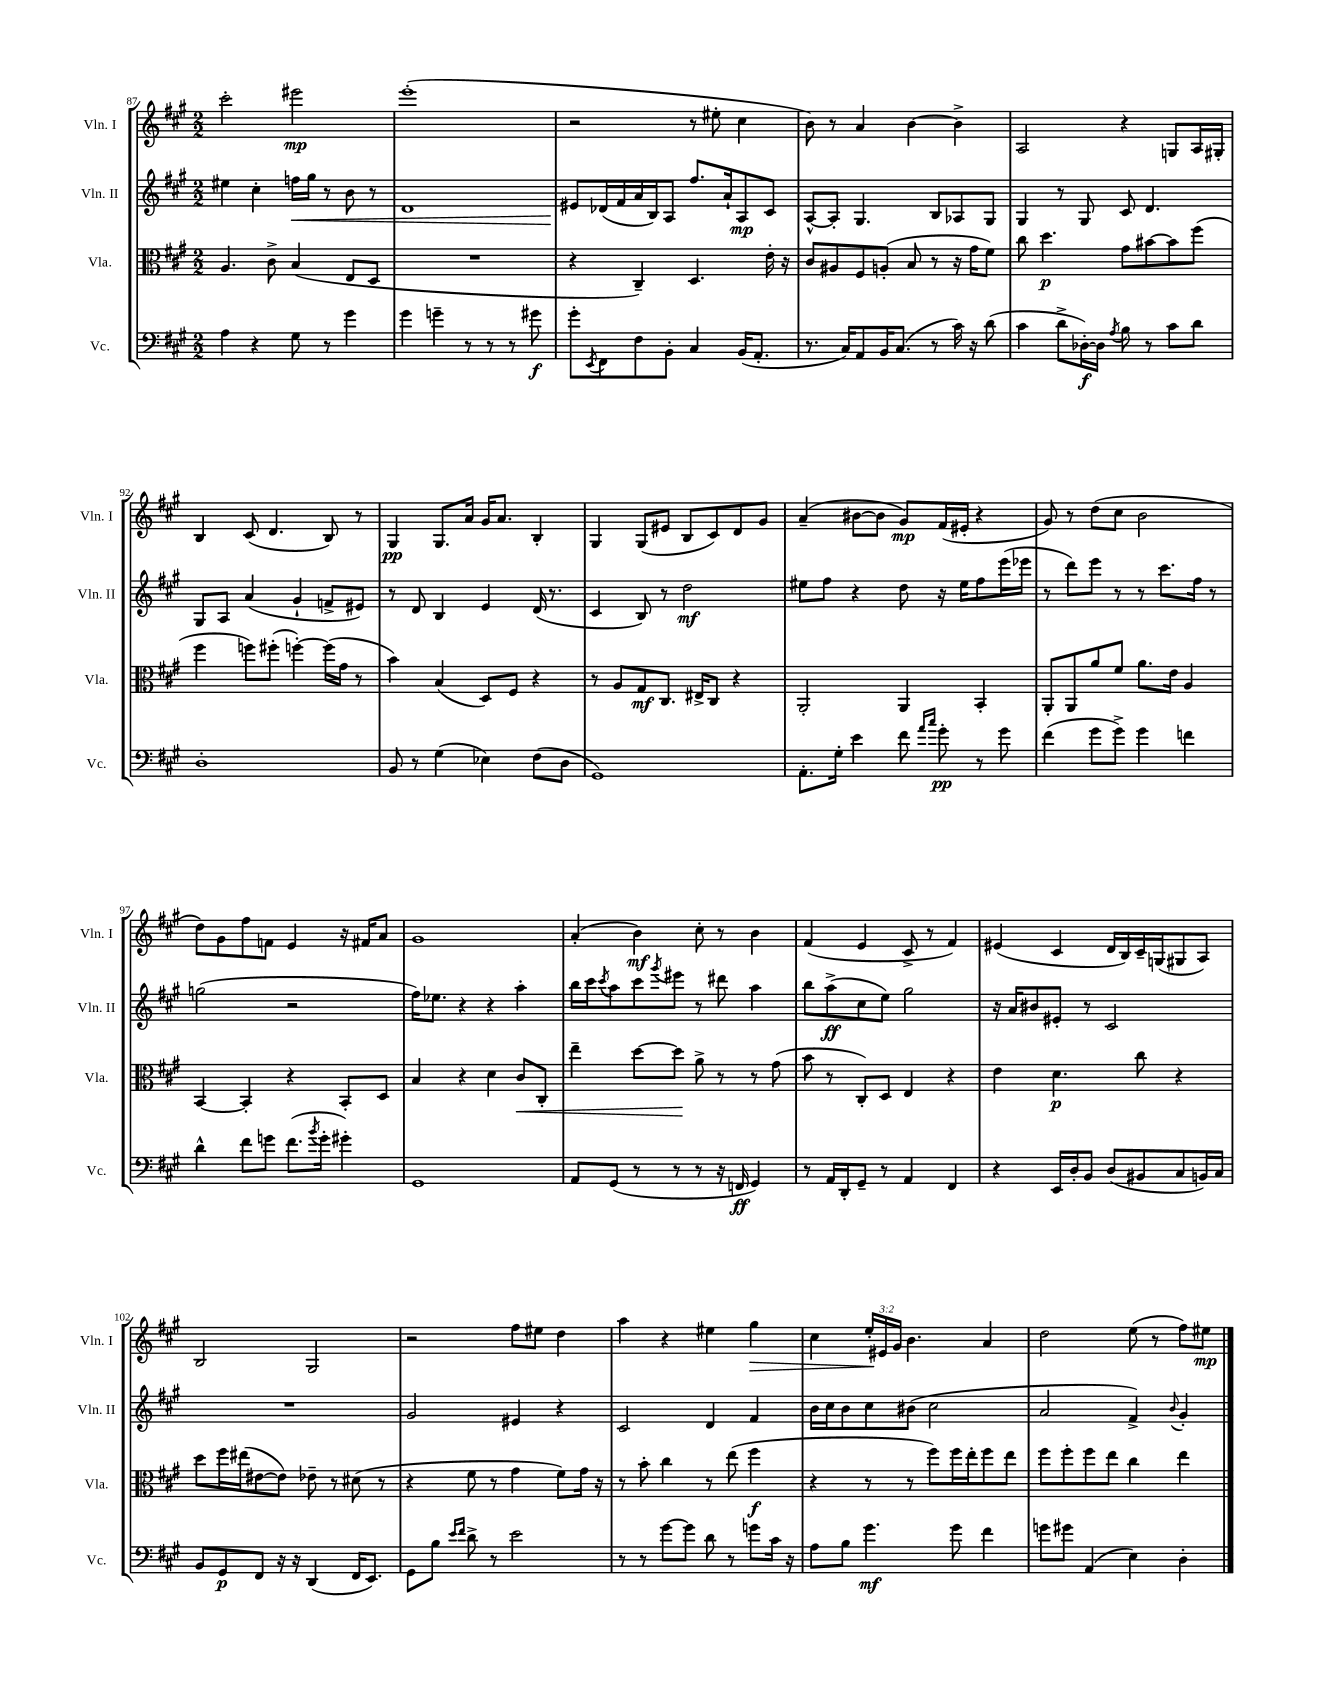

**kern	**kern	**kern	**kern
*staff4	*staff3	*staff2	*staff1
*clefF4	*clefC3	*clefG2	*clefG2
*k[f#c#g#]	*k[f#c#g#]	*k[f#c#g#]	*k[f#c#g#]
*M2/2	*M2/2	*M2/2	*M2/2
4A\	4.A/	4ee#\	2ccc#'\
4r	.	4cc#'\	.
.	8c#^\	.	.
8G#\	(4B/	16ff\LL	2eee#\
.	.	16gg#\JJ	.
8r	.	8r	.
4g#\	8E/L	8b\	.
.	8D/J	8r	.
=	=	=	=
4g#\	1r	1d	(1eee'
4g~\	.	.	.
8r	.	.	.
8r	.	.	.
8r	.	.	.
8g#\	.	.	.
=	=	=	=
8g#'\L	4r	8e#/L	2r
8qEE/	.	.	.
8FF#\	.	(16d-/L	.
.	.	16f#/	.
8F#\	4C#~/)	16a/	.
.	.	16B/J)	.
8BB'\J	.	8A/J	.
4C#/	4.D/	8.ff#/L	8r
.	.	.	8ee#'\
.	.	16a`/k	.
(16BB/LK	.	8A/	4cc#\
8.AA'/J	.	.	.
.	16e'\	8c#/J	.
.	16r	.	.
=	=	=	=
8.r	8c#/L	[8A^^/L	8b\)
.	8A#/	8A'/]J	8r
16C#/LK)	.	.	.
8AA/	8F#/	4.G#/	4a/
16BB/K	(8A'/J	.	.
(8.C#/J	.	.	.
.	8B/	.	[4b\
8r	8r	8B/L	.
16c#\)	16r	8A-/	4b^\]
16r	16g#\LK	.	.
(8d\	8f#\J)	8G#/J	.
=	=	=	=
4c#\	8cc#\	4G#/	2A/
.	4.dd\	.	.
8d^\L	.	8r	.
[16D-'\L)	.	8G#/	.
16D-\]JJ	.	.	.
8qA/	.	.	.
8B\	8g#\L	8c#/	4r
8r	[8b#\	4.d/	.
8c#\L	8b#\]	.	8G/L
8d\J	(8ff#\J	.	16A/L
.	.	.	16G#'/JJ
=	=	=	=
1D'	4ff#\	8G#/L	4B/
.	.	8A/J	.
.	8ff\L)	(4a/	(8c#/
.	(8ff#'\J	.	4.d/
.	[4ff'\)	4g#`/	.
.	(16ff\]LL	8f^/L	8B/)
.	16g#\JJ	.	.
.	8r	8e#/J)	8r
=	=	=	=
8BB/	4b\)	8r	4G#/
8r	.	8d/	.
(4G#\	(4B/	4B/	8.G#/L
.	.	.	16a/Jk
4E-\)	8D/L)	4e/	16g#/LK
.	.	.	8.a/J
.	8F#/J	.	.
(8F#\L	4r	(16d/	4B'/
.	.	8.r	.
8D\J	.	.	.
=	=	=	=
1GG#)	8r	4c#/	4G#/
.	8A/L	.	.
.	8G#/	8B/)	(8G#/L
.	8.C#/J	8r	8e#/J
.	.	2dd\	8B/L
.	16E#^/LK	.	.
.	8C#/J	.	8c#/)
.	4r	.	8d/
.	.	.	8g#/J
=	=	=	=
8.AA'\L	2AA'/	8ee#\L	(4a~/
.	.	8ff#\J	.
16G#'\Jk	.	.	.
4e\	.	4r	[8b#\L
.	.	.	8b#\]J
8f#\	4AA/	8dd\	8g#/L)
16qqa/LL	.	.	.
16qqcc#/JJ	.	.	.
8g#'\	.	16r	(16f#/L
.	.	16ee#\LK	16e#'/JJ
8r	4BB'/	8ff#\	4r
8g#\	.	(16eee\L	.
.	.	16eee-\JJ	.
=	=	=	=
(4f#\	8AA'/L	8r	8g#/)
.	8AA/	8ddd\L)	8r
8g#\L	8a/	8eee\J	(8dd\L
8g#^\J)	8f#/J	8r	8cc#\J
4g#\	8.a\L	8r	2b\
.	.	8.ccc#\L	.
.	16e\Jk	.	.
4f\	4A/	.	.
.	.	16ff#\Jk	.
.	.	8r	.
=	=	=	=
4d^^\	[4BB/	(2gg\	8dd\L)
.	.	.	8g#\
8f#\L	4BB'/]	.	8ff#\
8g\J	.	.	8f\J
(8.f#\L	4r	2r	4e/
8qb/	.	.	.
16g'\Jk	.	.	.
4g#'\)	8BB'/L	.	16r
.	.	.	16f#/LK
.	8D/J	.	8a/J
=	=	=	=
1GG#	4B/	16ff#\LK)	1g#
.	.	8.ee-\J	.
.	4r	4r	.
.	4d\	4r	.
.	8c#/L	4aa'\	.
.	8C#'/J	.	.
=	=	=	=
8AA/L	4ee~\	16bb\LL	(4a'/
.	.	16ccc#\J	.
.	.	8qccc#/	.
(8GG#/J	.	8aa\	.
8r	[8dd\L	8ccc#\	4b\)
.	.	8qggg#/	.
8r	8dd\]J	8eee#\J	.
8r	8a^\	8r	8cc#'\
16r	8r	8ddd#\	8r
16FF/	.	.	.
4GG#/)	8r	4aa\	4b\
.	(8g#\	.	.
=	=	=	=
8r	8b\	8bb\L	(4f#/
16AA/LL	8r	(8aa^\	.
16DD'/J	.	.	.
8GG#~/J	8C#'/L)	8cc#\	4e/
8r	8D/J	8ee\J)	.
4AA/	4E/	2gg#\	8c#^/
.	.	.	8r
4FF#/	4r	.	4f#/)
=	=	=	=
4r	4e\	16r	(4e#/
.	.	16a/LK	.
.	.	8b#/	.
16EE/LL	4.d\	8e#'/J	4c#/
16D'/J	.	.	.
8BB/J	.	8r	.
(8D/L	.	2c#/	16d/LL
.	.	.	16B/)
8BB#/	8cc#\	.	16c#~/
.	.	.	(16G/J
8C#/	4r	.	8G#/
16BB/L)	.	.	8A/J)
16C#/JJ	.	.	.
=	=	=	=
8BB/L	8dd\L	1r	2B/
8GG#/	16ff#\L	.	.
.	(16ee#\J	.	.
8FF#/J	[8e#\	.	.
16r	8e#\]J)	.	.
16r	.	.	.
(4DD/	8e-~\	.	2G#/
.	8r	.	.
16FF#/LK	(8d#\	.	.
8.EE/J)	.	.	.
.	8r	.	.
=	=	=	=
8GG#\L	4r	2g#/	2r
8B\J	.	.	.
16qqe/LL	.	.	.
16qqf#/JJ	.	.	.
8d^\	8f#\	.	.
8r	8r	.	.
2e\	4g#\	4e#/	8ff#\L
.	.	.	8ee#\J
.	8f#\L)	4r	4dd\
.	16g#\Jk	.	.
.	16r	.	.
=	=	=	=
8r	8r	2c#/	4aa\
8r	8b'\	.	.
[8g#\L	4cc#\	.	4r
8g#\]J	.	.	.
8d\	8r	4d/	4ee#\
8r	(8ee\	.	.
8g\L	4ff#\	4f#/	4gg#\
16c#\Jk	.	.	.
16r	.	.	.
=	=	=	=
8A\L	4r	16b\LL	4cc#\
.	.	16cc#\J	.
8B\J	.	8b\	.
4.g#\	8r	8cc#\	24ee'/LL
.	.	.	24e#/
.	.	.	24g#/JJ
.	8r	(8b#\J	4.b\
.	8ff#\L)	2cc#\	.
8g#\	16ff#\L	.	.
.	16ee'\J	.	.
4f#\	8ff#\	.	4a/
.	8ee\J	.	.
=	=	=	=
8g\L	8ff#\L	2a/	2dd\
8g#\J	8ff#'\	.	.
(4AA/	8ff#\	.	.
.	8ee\J	.	.
4E\)	4cc#\	4f#^/)	(8ee\
.	.	.	8r
.	.	8qqb/	.
4D'\	4ee\	4g#'/	8ff#\L)
.	.	.	8ee#\J
==	==	==	==
*-	*-	*-	*-
